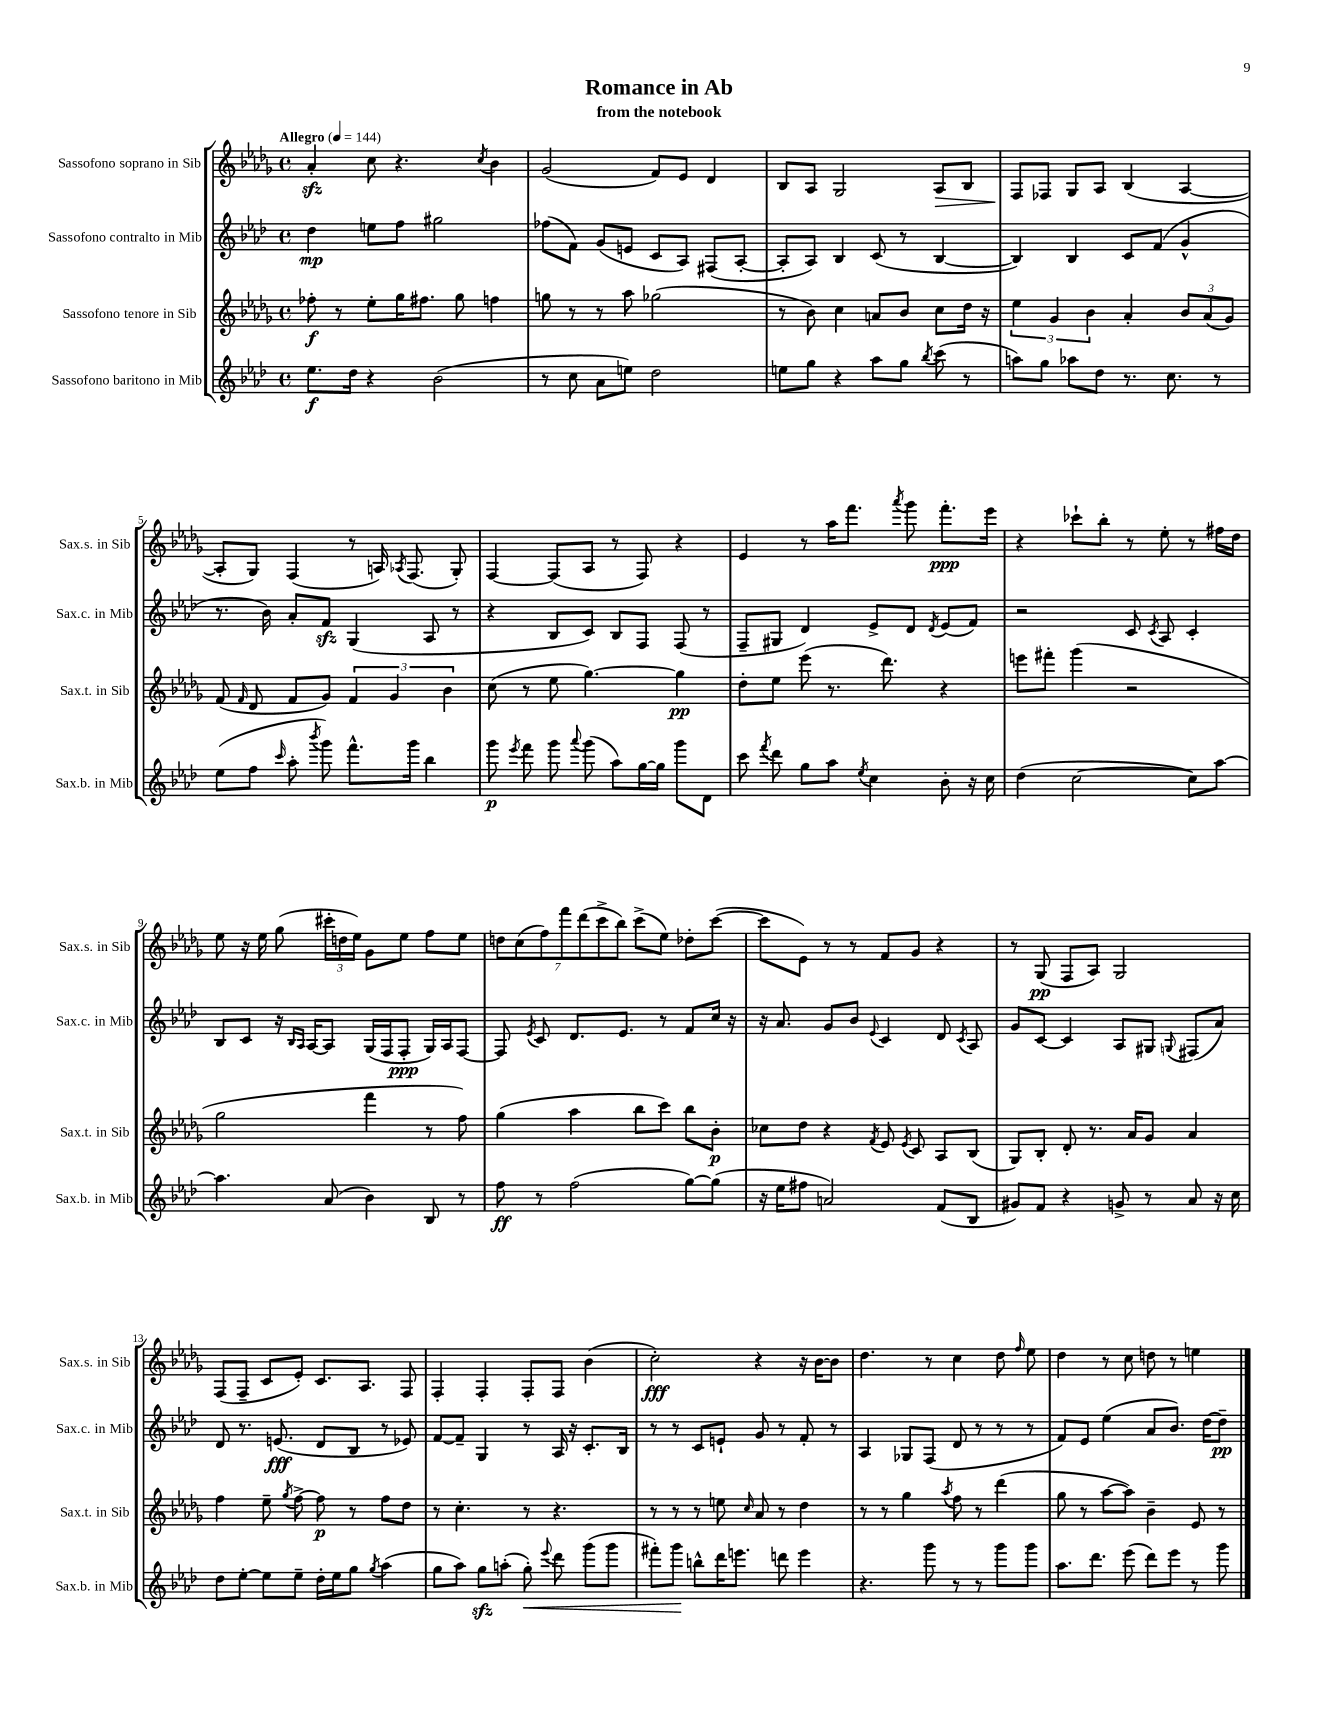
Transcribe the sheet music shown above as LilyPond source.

\header { title = "Romance in Ab" subtitle = "from the notebook" }
<<
\new StaffGroup <<
\new Staff = "s0" \with { instrumentName = "Sassofono soprano in Sib" shortInstrumentName = "Sax.s. in Sib" } {
    \clef treble \key des \major \defaultTimeSignature \time 4/4 \tempo "Allegro" 4 = 144
    \autoBeamOff aes'4-.\sfz c''8 r4. \acciaccatura { c''8 } bes'4 |
    ges'2( f'8[) ees'8] des'4 |
    bes8[ aes8] ges2 aes8[\> bes8] |
    f8[\! fes8] ges8[ aes8] bes4( aes4~ |
    aes8[-. ges8]) f4( r8 a16) \acciaccatura { aes8 } f8.( ges8-.) |
    f4~ f8[( aes8] r8 f8) r4 |
    ees'4 r8 aes''16[ f'''8.] \acciaccatura { aes'''8 } ges'''8 f'''8.[-.\ppp ees'''16] |
    r4 ces'''8[-! bes''8]-. r8 ees''8-. r8 fis''16[ des''16] |
    ees''8 r16 ees''16 ges''8( \tuplet 3/2 { cis'''16[-. d''16 ees''16]) } ges'8[ ees''8] f''8[ ees''8] |
    \tuplet 7/4 { d''8[ c''8( f''8) f'''8 des'''8( c'''8-> bes''8]) } c'''8[->( ees''8]) des''8[-. c'''8]~( |
    c'''8[ ees'8]) r8 r8 f'8[ ges'8] r4 |
    r8 ges8\pp( f8[ aes8]) ges2 |
    f8[( f8]-- c'8[ ees'8]-.) c'8.[ aes8.] f8 |
    f4-. f4-. f8[-. f8] bes'4( |
    c''2-.\fff) r4 r16 bes'16[~ bes'8] |
    des''4. r8 c''4 des''8 \grace { f''16 } ees''8 |
    des''4 r8 c''8 d''8 r8 e''4 \bar "|." |
}
\new Staff = "s1" \with { instrumentName = "Sassofono contralto in Mib" shortInstrumentName = "Sax.c. in Mib" } {
    \clef treble \key aes \major \defaultTimeSignature \time 4/4
    \autoBeamOff des''4\mp e''8[ f''8] gis''2 |
    fes''8[( f'8]) g'8[( e'8] c'8[ aes8]) fis8[( aes8]~-. |
    aes8[-. aes8]) bes4 c'8( r8 bes4~ |
    bes4) bes4 c'8[ f'8]( g'4-^ |
    r8. bes'16) aes'8[-. f'8]\sfz g4( aes8 r8 |
    r4 bes8[ c'8]) bes8[ f8] f8( r8 |
    f8[-- gis8] des'4) ees'8[-> des'8] \acciaccatura { des'8 } ees'8[( f'8]) |
    r2 c'8 \acciaccatura { c'8 } aes8 c'4-. |
    bes8[ c'8] r16 \grace { bes16[ aes16] } aes16[~ aes8] g16[( f16 f8]-.\ppp g16[) aes16 f8]~ |
    f8 \acciaccatura { ees'8 } c'8 des'8.[ ees'8.] r8 f'8[ c''16] r16 |
    r16 aes'8. g'8[ bes'8] \appoggiatura { ees'8 } c'4 des'8 \acciaccatura { c'8 } aes8 |
    g'8[ c'8]~ c'4 aes8[ gis8] \appoggiatura { g8 } fis8[( aes'8]) |
    des'8 r8. e'8.\fff( des'8[ bes8] r8 ees'8) |
    f'8[~ f'8]-- g4 r8 aes16 r16 c'8.[-. bes16] |
    r8 r8 c'8[ e'8]-! g'8 r8 f'8-. r8 |
    aes4 ges8[ f8]( des'8 r8 r8 r8 |
    f'8[) ees'8] ees''4( aes'8[ bes'8.]) des''16[~ des''8]--\pp \bar "|." |
}
\new Staff = "s2" \with { instrumentName = "Sassofono tenore in Sib" shortInstrumentName = "Sax.t. in Sib" } {
    \clef treble \key des \major \defaultTimeSignature \time 4/4
    \autoBeamOff fes''8-.\f r8 ees''8[-. ges''16 fis''8.] ges''8 f''4 |
    g''8 r8 r8 aes''8 ges''2( |
    r8 bes'8) c''4 a'8[ bes'8] c''8[ des''16] r16 |
    \tuplet 3/2 { ees''4 ges'4 bes'4 } aes'4-. \tuplet 3/2 { bes'8[ aes'8( ges'8]) } |
    f'8( \grace { f'16 } des'8 f'8[ ges'8]) \tuplet 3/2 { f'4 ges'4 bes'4 } |
    c''8( r8 ees''8 ges''4.~) ges''4\pp |
    des''8[-. ees''8] ees'''8( r8. des'''8.) r4 |
    e'''8[ fis'''8]-. ges'''4( r2 |
    ges''2 f'''4 r8 f''8) |
    ges''4( aes''4 bes''8[ c'''8]) bes''8[ bes'8]-.\p |
    ces''8[ des''8] r4 \acciaccatura { f'8 } ees'8 \acciaccatura { ees'8 } c'8 aes8[ bes8]( |
    ges8[) bes8]-. des'8-. r8. aes'16[ ges'8] aes'4 |
    f''4 ees''8-- \acciaccatura { ges''8 } f''8~-> f''8\p r8 f''8[ des''8] |
    r8 c''4.-. r8 r4. |
    r8 r8 r8 e''8 \grace { c''16 } aes'8 r8 des''4 |
    r8 r8 ges''4 \acciaccatura { aes''8 } f''8 r8 des'''4( |
    ges''8 r8 aes''8[~ aes''8]) bes'4-- ees'8 r8 \bar "|." |
}
\new Staff = "s3" \with { instrumentName = "Sassofono baritono in Mib" shortInstrumentName = "Sax.b. in Mib" } {
    \clef treble \key aes \major \defaultTimeSignature \time 4/4
    \autoBeamOff ees''8.[\f des''16] r4 bes'2( |
    r8 c''8 aes'8[ e''8]) des''2 |
    e''8[ g''8] r4 aes''8[ g''8] \acciaccatura { bes''8 } c'''8( r8 |
    a''8[) g''8] aes''8[ des''8] r8. c''8. r8 |
    ees''8[( f''8] \grace { c'''16 } aes''8-. \acciaccatura { bes'''8 } g'''8) f'''8.[-^ g'''16] bes''4 |
    g'''8\p \acciaccatura { ees'''8 } f'''8 g'''8 \appoggiatura { aes'''8 } g'''8( aes''8[) g''16~ g''16] g'''8[ des'8] |
    c'''8 \acciaccatura { f'''8 } des'''8 g''8[ aes''8] \acciaccatura { ees''8 } c''4 bes'8-. r16 c''16 |
    des''4( c''2~ c''8[) aes''8]~ |
    aes''4. aes'8( bes'4) bes8 r8 |
    f''8\ff r8 f''2( g''8[~) g''8]( |
    r16 ees''16[ fis''8] a'2) f'8[( bes8] |
    gis'8[) f'8] r4 g'8-> r8 aes'8 r16 c''16 |
    des''8[ ees''8]~-. ees''8[ ees''8]-- des''16[-. ees''16 g''8] \acciaccatura { g''8 } aes''4( |
    g''8[ aes''8]) g''8[\sfz a''8]-.( g''8-.\<) \appoggiatura { ees'''8 } des'''8 g'''8[( g'''8] |
    fis'''8[-.) g'''8]\! b''8[-^ des'''16 e'''8.] d'''8 e'''4 |
    r4. g'''8 r8 r8 g'''8[ g'''8] |
    aes''8.[ des'''8.] ees'''8( des'''8[) ees'''8] r8 g'''8 \bar "|." |
}
>>
>>
